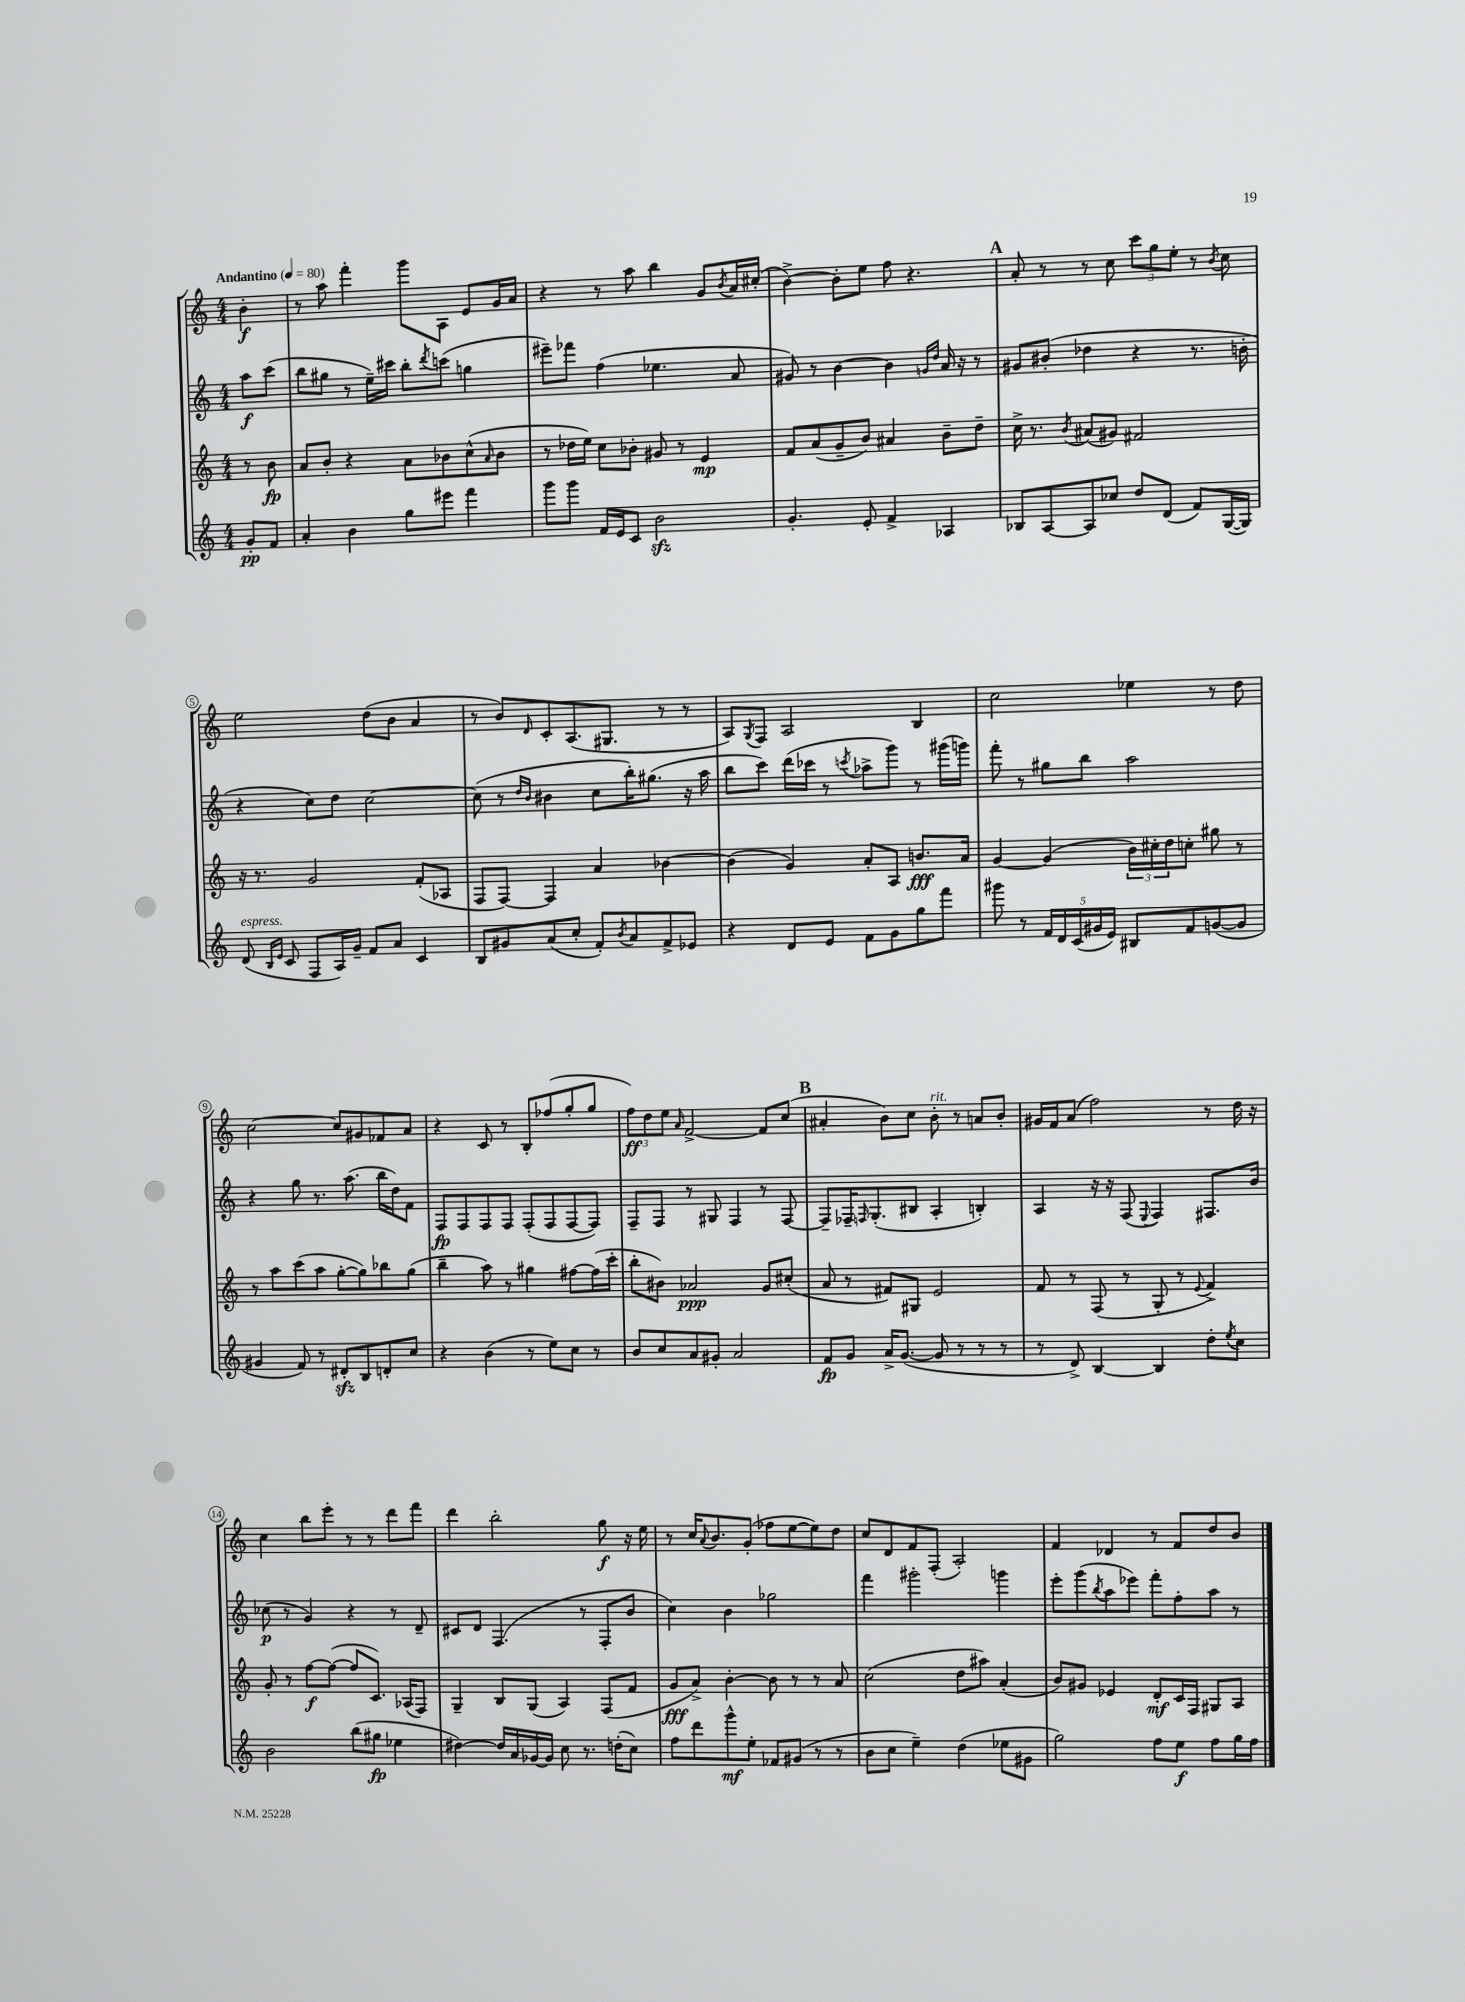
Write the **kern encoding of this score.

**kern	**kern	**kern	**kern
*staff4	*staff3	*staff2	*staff1
*clefG2	*clefG2	*clefG2	*clefG2
*k[]	*k[]	*k[]	*k[]
*M4/4	*M4/4	*M4/4	*M4/4
*MM80	*MM80	*MM80	*MM80
8g'	8r	8aa	4b'
8f	8b	(8ccc	.
=	=	=	=
4a'	8a	8bb	8r
.	8b'	8gg#	8aa
4b	4r	8r	4fff'
.	.	16ee~)	.
.	.	16ccc#	.
8gg	8a	8bb'	8ggg
.	.	8qddd	.
8eee#	8b-	(8ccc	8A
4fff	(8cc^^	4gg	8e
.	16qqa	.	.
.	8b-	.	16g
.	.	.	16a
=	=	=	=
8ggg	8r	8eee#~)	4r
8ggg	16dd-	8fff-	.
.	16ee)	.	.
16f	8cc	(4ff	8r
16e	.	.	.
8c	8b-'	.	8aa
2b	8g#	4.ee-	4bb
.	8r	.	.
.	4e	.	8g
.	.	.	8qb
.	.	8a	16a
.	.	.	(16cc#'
=	=	=	=
4.g'	8f	8g#)	[4b^)
.	(8a	8r	.
.	8g~	[4b	8b']
8e'	8b)	.	8ee
4f^	4a#	4b]	8ff
.	.	.	4.r
.	.	16qqg	.
.	.	16qqdd	.
4A-	8b~	16a	.
.	.	16r	.
.	8dd~	8r	.
=	=	=	=
8B-	16cc^	8g#	8a'
.	8.r	.	.
[8A	.	(8b#'	8r
.	8qb	.	.
8A]	(8a#	4dd-	8r
8cc-	8g#)	.	8cc
8dd	2f#	4r	12ccc
.	.	.	12gg
(8d	.	.	.
.	.	.	12ee'
8f)	.	8.r	8r
.	.	.	8qb
([16G	.	.	8cc
16G])	.	16b'	.
=	=	=	=
(8d	16r	4r	2ee
.	8.r	.	.
16qqB	.	.	.
16qqe	.	.	.
8c	.	.	.
8F	2g	8cc)	.
16A)	.	8dd	.
16g~	.	.	.
8f	.	[2cc	(8dd
8a	.	.	8b
4c	(8f'	.	4a
.	8A-	.	.
=	=	=	=
8B	8F	(8cc]	8r
8g#	[8F)	8r	8b)
.	.	16qqdd	.
.	.	16qqb	16qqd
(8a	4F]	4b#	8c'
8cc'	.	.	(8.A
8f')	4a	8cc	.
.	.	.	8.G#
8qb	.	.	.
8a	.	16bb')	.
.	.	(8.gg#	.
8f^	[4b-	.	8r
8e-	.	16r	8r
.	.	16aa	.
=	=	=	=
4r	(4b-]	8bb	8A)
.	.	.	8qG
.	.	8ccc)	8F
8d	4g)	(16ddd	2A
.	.	16ccc-	.
8e	.	8r	.
.	.	8qccc	.
8f	8a'	8aa-^	.
8g	8A	8ggg)	.
8gg	8.b	8r	4B
8fff	.	(16ggg#	.
.	16a	16ggg)	.
=	=	=	=
8ggg#	[4g	8fff'	2cc
8r	.	8r	.
20f	(4g]	8gg#	.
20d	.	.	.
(20c	.	.	.
.	.	8bb	.
20g#	.	.	.
20e)	.	.	.
8B#	24b)	2aa	4ee-
.	24cc#'	.	.
.	24dd	.	.
8f	8cc'	.	.
([8g	8gg#	.	8r
8g]	8r	.	8dd
=	=	=	=
4g#	8r	4r	[2cc
.	8aa	.	.
8f)	(8ccc	8gg	.
8r	8aa	8.r	.
8d#'	[8gg'	.	8cc]
.	.	(8.aa	.
8B	8gg])	.	8g#
8d'	8bb-	16bb	8f-
.	.	16dd)	.
8cc	(8gg	8f	8a
=	=	=	=
4r	4bb~	8F	4r
.	.	8F	.
(4b	8aa)	8F	8c
.	8r	8F	8r
8r	4gg#	(8F'	8B'
8ee)	.	8F	(8ff-
8cc	[8ff#	[8F	8gg'
8r	(16ff#]	8F])	8gg
.	16ccc'	.	.
=	=	=	=
8b	8bb'	8F~	12ff)
.	.	.	12dd
8cc	8b#)	8F	.
.	.	.	12ee
.	.	.	16qqa
8a	2a-	8r	[2f^
8g#'	.	8G#	.
2a	.	4F	.
.	8g	8r	8f]
.	(8cc#'	[8F	(8cc
=	=	=	=
8f	8a	8F~]	4a#'
8g	8r	16F-~	.
.	.	16qqF	.
.	.	(8.G'	.
16a^	8f#)	.	8b)
([8.g	.	.	.
.	8G#	8B#	8cc
8g]	2e	4A'	8b'
8r	.	.	8r
8r	.	4B')	8a
8r	.	.	8b'
=	=	=	=
8r	8f	4A	16g#
.	.	.	16f
8d^)	8r	.	(8a
[4B	(8F	16r	2ff)
.	.	16r	.
.	8r	(8F	.
.	.	8qqE	.
4B]	8G'	4F)	.
.	8r	.	.
.	8qqe	.	.
8dd'	4f^)	8.F#	8r
8qee	.	.	.
8cc	.	.	16dd
.	.	16b	16r
=	=	=	=
2b	8g'	(8cc-	4cc
.	8r	8r	.
.	[8ff	4g)	8bb
.	(8ff_	.	8eee'
(8bb	8ff]	4r	8r
8gg#	8.c)	.	8r
4ee-	.	8r	8ddd
.	(16A-	.	.
.	8F)	8d~	8fff
=	=	=	=
[4dd#)	4G~	8c#	4ddd
.	.	8d	.
16dd#]	8B	(4.F	2bb'
16a	.	.	.
[16g-	(8G	.	.
16g-]	.	.	.
8cc	4A)	.	.
8.r	.	8r	.
.	(8F	8F'	8gg
(16dd'	.	.	.
8cc)	8f	8b	16r
.	.	.	16ee
=	=	=	=
8ff	8g	4cc)	8r
8ddd	8a^)	.	16cc
.	.	.	8qqa
.	.	.	8.b
8ggg^^	[4b'	4b	.
8ee'	.	.	(8g'
8f-	8b]	2gg-	8ff-
(8g#	8r	.	[8ee
8r	8r	.	8ee])
8r	8a	.	8dd
=	=	=	=
8b	(2cc	4fff	8cc
8cc	.	.	8d
4ee~)	.	2ggg#'	8f
.	.	.	(8F'
(4dd	8dd	.	2A')
.	8aa#)	.	.
8ee-	(4a'	4ggg	.
8g#	.	.	.
=	=	=	=
2gg)	8b)	8eee'	4f
.	8g#	(8ggg	.
.	.	8qbb	.
.	4e-	8aa	4d-
.	.	8eee-)	.
8ff	8d'	8fff'	8r
8ee	16c	8ff'	8f
.	16F	.	.
8ff	8G#	8aa	8dd
16gg	8A	8r	8b
16ff	.	.	.
==	==	==	==
*-	*-	*-	*-
